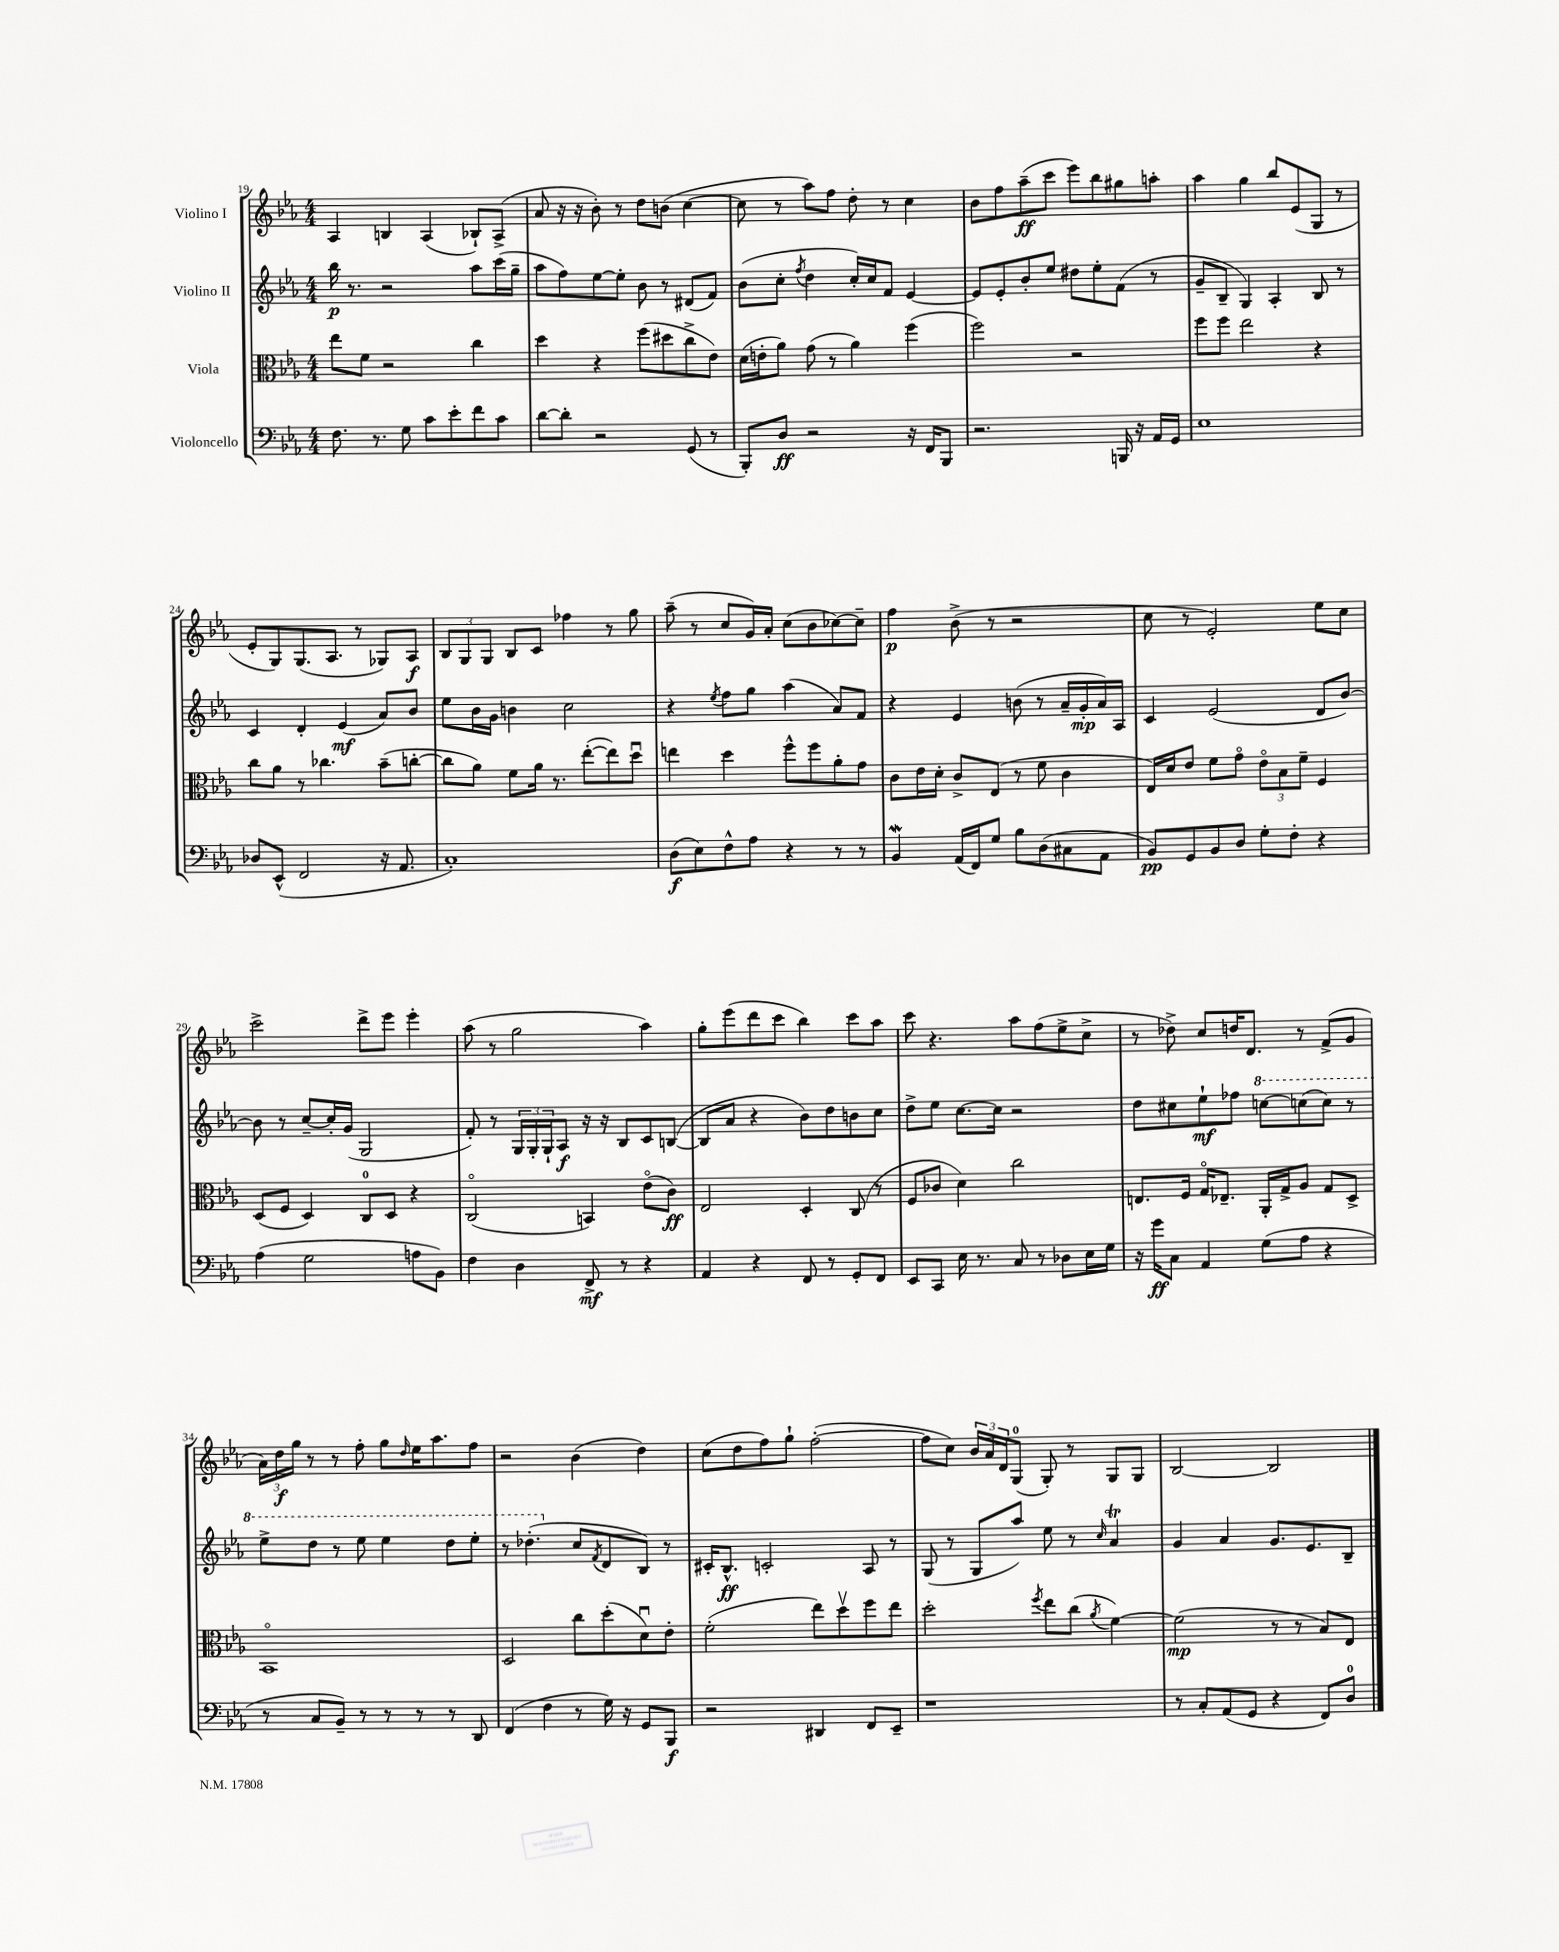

**kern	**kern	**kern	**kern
*staff4	*staff3	*staff2	*staff1
*clefF4	*clefC3	*clefG2	*clefG2
*k[b-e-a-]	*k[b-e-a-]	*k[b-e-a-]	*k[b-e-a-]
*M4/4	*M4/4	*M4/4	*M4/4
8.F\	8ee-\L	16bb-\	4A-/
.	.	8.r	.
.	8f\J	.	.
8.r	.	.	.
.	2r	2r	4B/
8G\	.	.	.
8c\L	.	.	(4A-/
8e-'\	.	.	.
8f\	4cc\	8aa-\L	8B-`/L)
8c\J	.	(16ccc\L	(8A-^/J
.	.	16gg~\JJ	.
=	=	=	=
[8d\L	4dd\	8aa-\L	8a-/
8d'\]J	.	8ff\)	16r
.	.	.	16r
2r	4r	[8ee-\	8b-'\)
.	.	8ee-'\]J	8r
.	(8ff\L	8b-\	8dd\L
.	8dd#\	8r	(8b\J
(8GG/	8cc^\	(8d#/L	[4cc\
8r	8e-\J)	8f/J)	.
=	=	=	=
8BBB-'/L)	(16d\LL	(8b-\L	8cc\]
.	16e'\J	.	.
8D/J	8a-\J)	8cc'\J	8r
.	.	8qff/	.
2r	(8g\	4dd\	8aa-\L)
.	8r	.	8ff\J
.	4a-\)	16cc'/LL)	8dd'\
.	.	16cc/J	.
.	.	8f/J	8r
16r	(4ff\	[4e-/	4cc\
16FF/LK	.	.	.
8BBB-/J	.	.	.
=	=	=	=
2.r	2ff\)	8e-/]L	8b-\L
.	.	8e-'/	8ff\
.	.	8b-'/	(8aa-~\
.	.	8ee-/J	8ccc\J
.	2r	8dd#\L	8eee-\L)
.	.	8ee-'\	8bb-\
16BBB/	.	(8f\J	8gg#\
16r	.	.	.
16AA-/LL	.	8r	8aa'\J
16GG/JJ	.	.	.
=	=	=	=
1E-	8ff\L	8g~/L	4aa-\
.	8ff\J	8B-~/J	.
.	2ee-\	4G/)	4gg\
.	.	4A-'/	8bb-/L
.	.	.	(8e-/
.	4r	8B-/	8G/J
.	.	8r	8r
=	=	=	=
8D-/L	8cc\L	4c/	8e-'/L
(8EE-^^/J	8a-\J	.	8G/)
2FF/	8r	4d'/	(8.G/
.	4.cc-\	.	.
.	.	.	8.A-/J
.	.	(4e-/	.
.	.	.	8r
16r	(8b-~\L	8a-/L)	8G-/L)
8.AA-/	.	.	.
.	[8cc'\J	8b-/J	8A-/J
=	=	=	=
1C')	8cc\]L	8ee-\L	12B-/L
.	.	.	12G/
.	8a-\J)	16b-\L	.
.	.	.	12G/J
.	.	16g\JJ	.
.	8f\L	4b\	8B-/L
.	16a-\Jk	.	8c/J
.	8.r	.	.
.	.	2cc\	4ff-\
.	([8ee-'\L	.	.
.	8ee-\])	.	8r
.	8ddu\J	.	8gg\
=	=	=	=
(8D\L	4ee\	4r	(8aa-~\
8E-\)	.	.	8r
.	.	8qee-/	.
8F^^\	4dd\	8ff\L	8cc/L
8A-\J	.	8gg\J	16g/L)
.	.	.	16a-'/JJ
4r	8ff^^\L	(4aa-\	(8cc\L
.	8ff\	.	8b-\
8r	8a-'\	8a-/L)	[8cc-\)
8r	8g\J	8f/J	8cc-~\]J
=	=	=	=
4BB-/	8c\L	4r	4ff\
.	16e-\L	.	.
.	16d'\JJ	.	.
(16AA-/LL	8c^/L	4e-/	(8b-^\
16FF/J)	.	.	.
8G/J	(8E-/J	.	8r
8B-\L	8r	(8b\	2r
(8D\	8f\	8r	.
8C#\	4c\	16a-~/LL	.
.	.	16g'/	.
8AA-\J	.	16a-/)	.
.	.	16A-/JJ	.
=	=	=	=
8BB-/L)	16E-/LL)	4c/	8cc\
.	16d/J	.	.
8GG/	8e-/J	.	8r
8BB-/	8f\L	(2e-/	2e-'/)
8D/J	8go\J	.	.
8G'\L	12e-o\L	.	.
.	12B-\	.	.
8F'\J	.	.	.
.	12f~\J	.	.
4r	4F/	8d/L	8ee-\L
.	.	[8b-/J)	8cc\J
=	=	=	=
(4A-\	(8D/L	8b-\]	2ccc^\
.	8F/J	8r	.
2G\	4D/)	[8cc~/L	.
.	.	16cc'/]L	.
.	.	(16g/JJ	.
.	8C/L	2G/	8ddd^\L
.	8D/J	.	8eee-\J
8A\L	4r	.	4eee-'\
8BB-\J)	.	.	.
=	=	=	=
4F\	(2Co/	8f'/)	(8aa-\
.	.	8r	8r
4D\	.	24G/LL	2gg\
.	.	24G'/	.
.	.	24G`/J	.
.	.	8A-/J	.
8FF^/	4BB/)	16r	.
.	.	16r	.
8r	.	8B-/L	.
4r	(8e-o\L	8c/	4aa-\)
.	8c\J)	([8B/J	.
=	=	=	=
4AA-/	2E-/	8B/]L	8gg'\L
.	.	8a-/J	(8eee-\
4r	.	4r	8ddd\
.	.	.	8ccc\J
8FF/	4D'/	8b-\L)	4bb-\)
8r	.	8dd\	.
8GG'/L	(8C/	8b\	8ccc\L
8FF/J	8r	8cc\J	8aa-\J
=	=	=	=
8EE-/L	8F/L	8dd^\L	8ccc\
8CC/J	8c-/J	8ee-\J	4.r
16E-\	4d\)	[8.cc\L	.
8.r	.	.	.
.	.	16cc\]Jk	.
8C/	2cc\	2r	8aa-\L
8r	.	.	(8ff\
8D-\L	.	.	8ee-^\
16E-\L	.	.	8cc^\J
16G\JJ	.	.	.
=	=	=	=
16r	8.E/L	8dd\L	8r
16g\LK	.	.	.
8C\J	.	8cc#\	8dd-^\)
.	16F/Jk	.	.
4AA-/	16Go/LK	8ee-`\	8cc/L
.	8.E-~/J	.	.
.	.	8ff-\J	16dd/K
.	.	.	8.d/J
(8G\L	16AA-'/LL	[8ccc\L	.
.	16G^/J	.	.
8A-\J	8A-/J	(8ccc\]	8r
4r	8G/L	8ccc\J)	(8f^/L
.	8D^/J	8r	8g/J
=	=	=	=
8r	1BB-o	8eee-^\L	24a-\LL)
.	.	.	24dd\
.	.	.	24gg\JJ
8C/L	.	8ddd\J	8r
8BB-~/J)	.	8r	8r
8r	.	8eee-\	8ff'\
8r	.	4eee-\	8gg\L
.	.	.	16qqdd/
8r	.	.	16ee-\K
.	.	.	8.aa-\
8r	.	8ddd\L	.
8DD/	.	8eee-'\J	8ff\J
=	=	=	=
(4FF/	2D/	8r	2r
.	.	(4.ddd-'\	.
4F\	.	.	.
8r	8cc\L	8cc/L	(4b-\
.	.	8qf/	.
16G\)	(8dd'\	8d/	.
16r	.	.	.
8GG/L	8du\)	8B-/J)	4dd\)
8BBB-/J	8e-'\J	8r	.
=	=	=	=
2r	(2f'\	16c#'/LK	(8cc\L
.	.	8.B-^^/J	.
.	.	.	8dd\
.	.	2c'/	8ff\)
.	.	.	8gg`\J
4DD#/	8ee-\L)	.	([2ff'\
.	8ddv\	.	.
8FF/L	8ff\	8A-/	.
8EE-~/J	8ee-\J	8r	.
=	=	=	=
1r	2dd'\	(8G/	8ff\]L
.	.	8r	8cc\J)
.	.	8G/L	24b-/LL
.	.	.	24a-/
.	.	.	24d/J
.	.	8aa-/J)	(8G/J
.	8qff/	.	.
.	8ee-\L	8ee-\	8G'/)
.	(8cc\J	8r	8r
.	8qa-/	16qqcc/	.
.	[4f\)	4a-/	8G/L
.	.	.	8G/J
=	=	=	=
8r	(2f\]	4g/	[2B-/
8C'/L	.	.	.
(8AA-/	.	4a-/	.
8GG/J	.	.	.
4r	8r	8.g/L	2B-/]
.	8r	.	.
.	.	8.e-/	.
8FF/L)	8B-/L)	.	.
8D/J	8E-/J	8B-~/J	.
==	==	==	==
*-	*-	*-	*-
